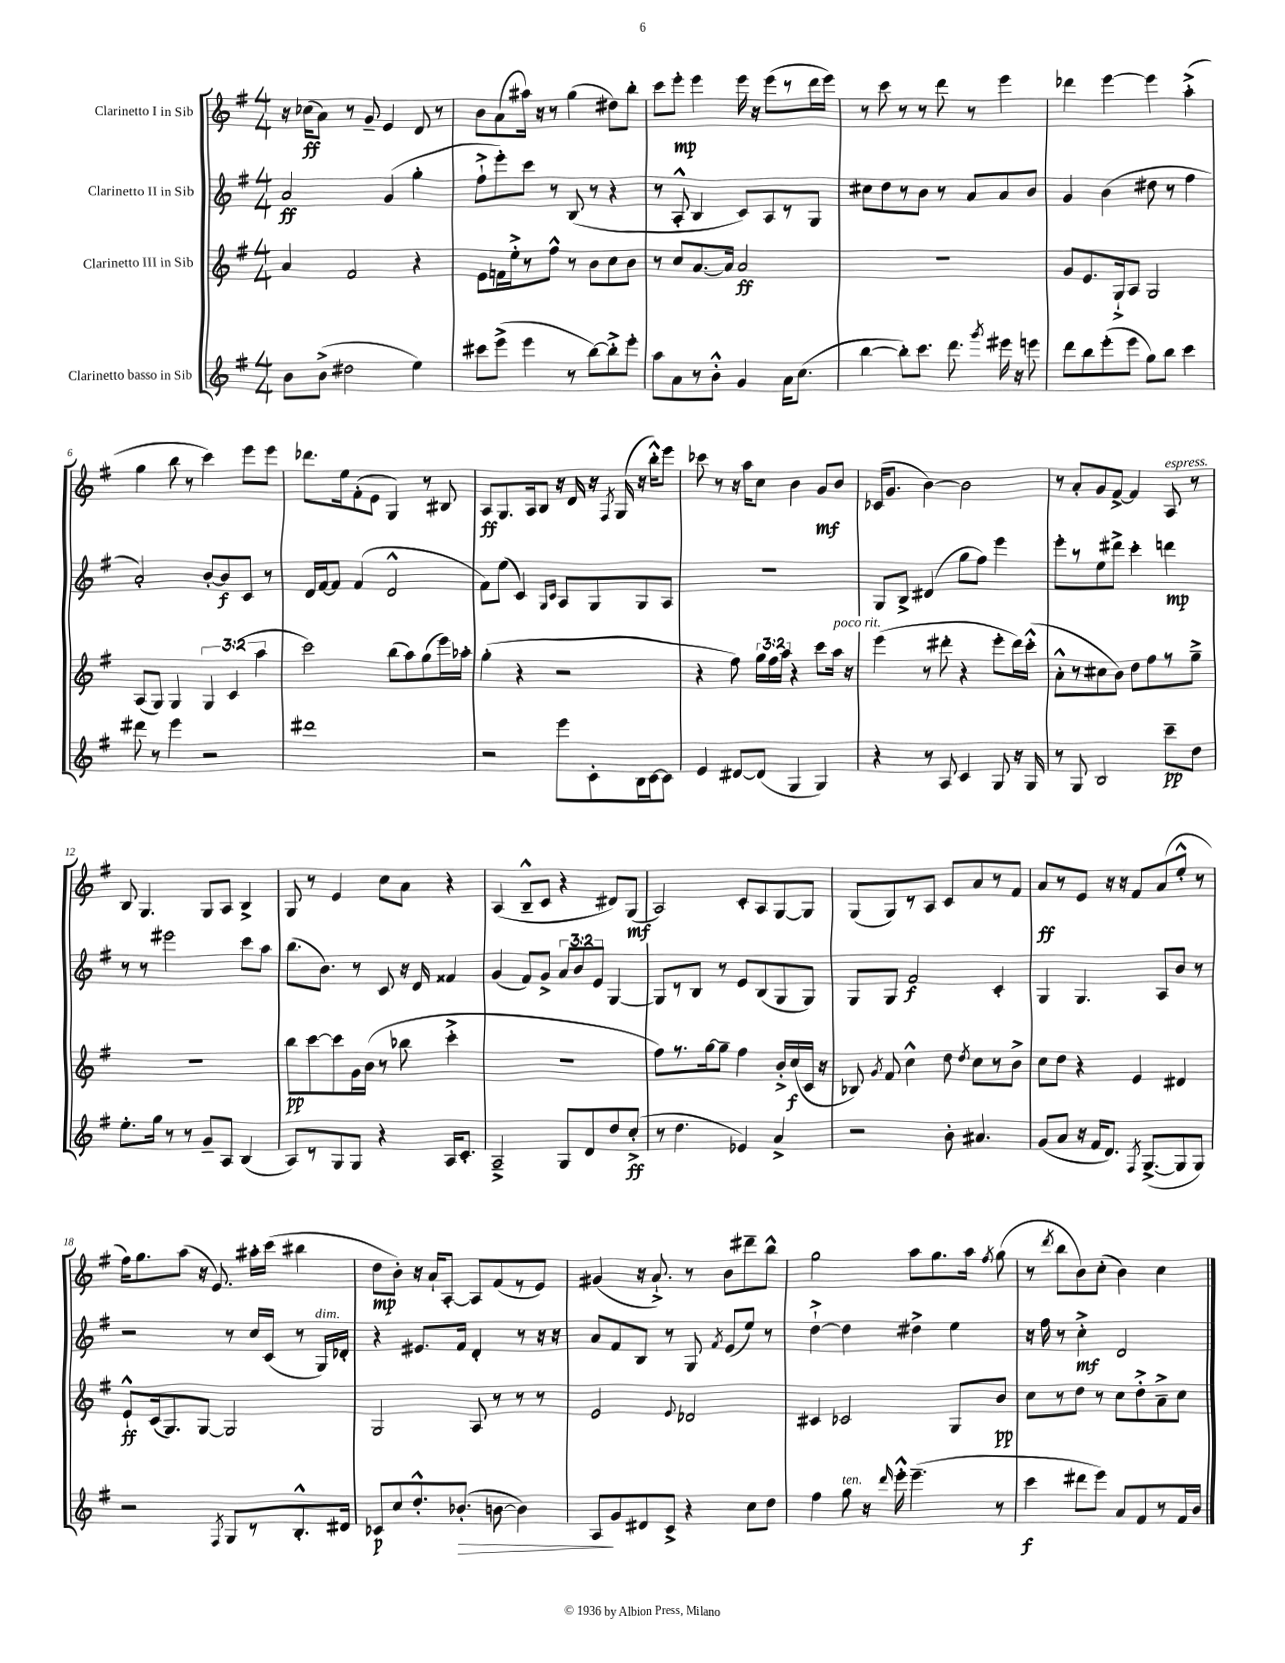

**kern	**dynam	**kern	**dynam	**kern	**dynam	**kern	**dynam
*part4	*part4	*part3	*part3	*part2	*part2	*part1	*part1
*staff4	*staff4	*staff3	*staff3	*staff2	*staff2	*staff1	*staff1
*I"Clarinetto basso in Sib	*	*I"Clarinetto III in Sib	*	*I"Clarinetto II in Sib	*	*I"Clarinetto I in Sib	*
*clefG2	*	*clefG2	*	*clefG2	*	*clefG2	*
*k[f#]	*	*k[f#]	*	*k[f#]	*	*k[f#]	*
*M4/4	*	*M4/4	*	*M4/4	*	*M4/4	*
=1	=1	=1	=1	=1	=1	=1	=1
8b\L	.	4a/	.	2a/	ff	16r	.
.	.	.	.	.	.	(16cc-X\KL	ff
(8b^\J	.	.	.	.	.	8a\J)	.
2dd#X\	.	2f#/	.	.	.	8r	.
.	.	.	.	.	.	8g~/	.
.	.	.	.	(4g/	.	4e/	.
4ee\)	.	4r	.	4gg'\	.	8d/	.
.	.	.	.	.	.	8r	.
=2	=2	=2	=2	=2	=2	=2	=2
8ccc#X\L	.	8e\L	.	8ff#`^\L	.	8b\L	.
(8eee^\J	.	16fn\L	.	8eee'\)	.	(8a\	.
.	.	16ee'^\J	.	.	.	.	.
4eee\	.	8r	.	8ccc\J	.	16aa#X\Jk)	.
.	.	.	.	.	.	16r	.
.	.	8ff#^^\J	.	8r	.	8r	.
8r	.	8r	.	(8B/	.	(4gg\	.
[8bb\L)	.	8b\L	.	8r	.	.	.
8bb'^\]	.	8cc\	.	4r	.	8dd#X\L)	.
8eee'\J	.	8b\J	.	.	.	8bb'\J	.
=3	=3	=3	=3	=3	=3	=3	=3
8aa\L	.	8r	.	8r	.	8ccc\L	.
8a\	.	8cc/L	.	8A'^^/	.	8eee'\J	mp
8r	.	[8.a/	.	4B/	.	4eee\	.
8b'^^\J	.	.	.	.	.	.	.
.	.	16a/Jk]	.	.	.	.	.
4g/	.	2a/	ff	8c/L)	.	16eee\	.
.	.	.	.	.	.	16r	.
.	.	.	.	8A/	.	(8eee\L	.
16a\KL	.	.	.	8r	.	8r	.
(8.cc\J	.	.	.	.	.	.	.
.	.	.	.	8G/J	.	16ddd\L	.
.	.	.	.	.	.	16eee\JJ)	.
=4	=4	=4	=4	=4	=4	=4	=4
[4bb\	.	1r	.	8cc#X\L	.	8r	.
.	.	.	.	8dd\	.	8ccc\	.
8bb'\L])	.	.	.	8r	.	8r	.
8.ccc\J	.	.	.	8b\J	.	8r	.
.	.	.	.	8r	.	8ddd\	.
8.ddd\	.	.	.	.	.	.	.
.	.	.	.	8a/L	.	8r	.
8qggg/	.	.	.	.	.	.	.
16eee#X\	.	.	.	8a/	.	4eee\	.
16r	.	.	.	.	.	.	.
8eeen\	.	.	.	8b/J	.	.	.
=5	=5	=5	=5	=5	=5	=5	=5
8ddd\L	.	8g/L	.	4g/	.	4ddd-X\	.
8bb\	.	8.e/	.	.	.	.	.
(8eee'\	.	.	.	(4b\	.	[4eee\	.
.	.	16G`^/k	.	.	.	.	.
8eee\J	.	8A/J	.	.	.	.	.
8gg\L)	.	2G/	.	8dd#X\	.	4eee\]	.
8bb\J	.	.	.	8r	.	.	.
4ccc\	.	.	.	4ff#\	.	(4aa'^\	.
!!LO:LB:g=z
=6	=6	=6	=6	=6	=6	=6	=6
8ddd#X\	.	(8A/L	.	2a'/)	.	4gg\	.
8r	.	8G/J)	.	.	.	.	.
4eee\	.	4G/	.	.	.	8bb\	.
.	.	.	.	.	.	8r	.
2r	.	6G/	.	[8b'/L	.	4ccc\)	.
.	.	.	.	8b/]	f	.	.
.	.	(6c/	.	.	.	.	.
.	.	.	.	8c/J	.	8eee\L	.
.	.	6aa\	.	.	.	.	.
.	.	.	.	8r	.	8eee\J	.
=7	=7	=7	=7	=7	=7	=7	=7
1ddd#X	.	2ccc\)	.	16d/LL	.	8.ddd-X\L	.
.	.	.	.	[16f#/J	.	.	.
.	.	.	.	8f#/J]	.	.	.
.	.	.	.	.	.	16ee\k	.
.	.	.	.	(4f#/	.	(8f#'\	.
.	.	.	.	.	.	8e\J	.
.	.	(8bb\L	.	2d^^/	.	4G/)	.
.	.	8aa\)	.	.	.	.	.
.	.	(8gg\	.	.	.	8r	.
.	.	16eee\L)	.	.	.	8B#X/	.
.	.	16aa-X'\JJ	.	.	.	.	.
=8	=8	=8	=8	=8	=8	=8	=8
2r	.	(4gg'\	.	8f#\L)	.	8A/L	ff
.	.	.	.	(8ee\J	.	8.G/	.
.	.	4r	.	4c/)	.	.	.
.	.	.	.	.	.	16A/k	.
.	.	.	.	.	.	8B/J	.
.	.	.	.	16qqG/LL	.	.	.
.	.	.	.	16qqc/JJ	.	.	.
8eee\L	.	2r	.	8A/L	.	16r	.
.	.	.	.	.	.	16d/	.
8c'\	.	.	.	8G/	.	16r	.
.	.	.	.	.	.	8qF#/	.
.	.	.	.	.	.	(16G/	.
16B\L	.	.	.	8G/	.	16r	.
[16c\J	.	.	.	.	.	16bb'^^\KL)	.
8c\J]	.	.	.	8A/J	.	8eee\J	.
=9	=9	=9	=9	=9	=9	=9	=9
4e/	.	4r	.	1r	.	8ccc-X\	.
.	.	.	.	.	.	8r	.
[8d#X/L	.	8ff#\)	.	.	.	16r	.
.	.	.	.	.	.	16aa\KL	.
(8d#/J]	.	24gg\LL	.	.	.	8cc\J	.
.	.	24ff#\	.	.	.	.	.
.	.	24aa\JJ	.	.	.	.	.
4G/	.	4r	.	.	.	4b\	.
4G/)	.	8ccc\L	.	.	.	8g/L	mf
!	!	!LO:TX:a:i:t=poco rit.	!	!	!	!	!
.	.	16aa\Jk	.	.	.	8b/J	.
.	.	16r	.	.	.	.	.
=10	=10	=10	=10	=10	=10	=10	=10
4r	.	(4eee\	.	8G/L	.	(16c-X/KL	.
.	.	.	.	.	.	8.g/J	.
.	.	.	.	8B^/J	.	.	.
8r	.	8r	.	(4d#X/	.	[4b\)	.
8A/	.	8ddd#X'\	.	.	.	.	.
4c/	.	4r	.	8gg\L	.	2b\]	.
.	.	.	.	8ff#\J)	.	.	.
8G/	.	8eee'\L	.	4eee\	.	.	.
16r	.	16ddd#\L)	.	.	.	.	.
16G/	.	(16ccc'^^\JJ	.	.	.	.	.
=11	=11	=11	=11	=11	=11	=11	=11
8r	.	8a'^^\L	.	8eee'\L	.	8r	.
8G/	.	8r	.	8r	.	8a'/L	.
2B/	.	8cc#X\	.	8ee\	.	8g/	.
.	.	8b\J)	.	8ddd#X^\J	.	[8f#^/J	.
.	.	8dd\L	.	4ccc'\	.	4f#/]	.
.	.	8ff#\	.	.	.	.	.
!	!	!	!	!	!	!LO:TX:a:i:t=espress.	!
8ccc~\L	pp	8r	.	4dddn\	mp	8A/	.
8dd\J	.	8gg~^\J	.	.	.	8r	.
!!LO:LB:g=z
=12	=12	=12	=12	=12	=12	=12	=12
8.ee'\L	.	1r	.	8r	.	8B/	.
.	.	.	.	8r	.	4.G/	.
16gg\Jk	.	.	.	.	.	.	.
8r	.	.	.	2eee#X\	.	.	.
8r	.	.	.	.	.	.	.
8g~/L	.	.	.	.	.	8G/L	.
8A/J	.	.	.	.	.	8A/J	.
(4B/	.	.	.	8ccc\L	.	4B^/	.
.	.	.	.	8aa\J	.	.	.
=13	=13	=13	=13	=13	=13	=13	=13
8A/L)	.	8bb\L	pp	(8.bb\L	.	8G/	.
8r	.	[8ccc\	.	.	.	8r	.
.	.	.	.	8.b\J)	.	.	.
8G/	.	8ccc\]	.	.	.	4e/	.
8G/J	.	16g\L	.	8r	.	.	.
.	.	(16b\JJ	.	.	.	.	.
4r	.	8r	.	8c/	.	8cc\L	.
.	.	8bb-X\	.	16r	.	8a\J	.
.	.	.	.	16d/	.	.	.
16A/KL	.	4ccc'^\	.	4f##X/	.	4r	.
8.c'/J	.	.	.	.	.	.	.
=14	=14	=14	=14	=14	=14	=14	=14
2A~^/	.	1r	.	(4g/	.	(4A/	.
.	.	.	.	8f#/L)	.	8B~^^/L	.
.	.	.	.	8g^/J	.	8c/J	.
8G/L	.	.	.	12a/L	.	4r	.
.	.	.	.	12b/	.	.	.
8d/	.	.	.	.	.	.	.
.	.	.	.	12e/J	.	.	.
8dd/	.	.	.	[4G/	.	8d#X/L)	.
(8cc'^/J	ff	.	.	.	.	(8G/J	mf
=15	=15	=15	=15	=15	=15	=15	=15
8r	.	8ff#\L)	.	8G/L]	.	2A/)	.
4.dd\	.	8.r	.	8r	.	.	.
.	.	.	.	8B/J	.	.	.
.	.	[16gg\k	.	.	.	.	.
.	.	8gg~\J]	.	8r	.	.	.
4e-X/)	.	4ff#\	.	8e/L	.	8c'/L	.
.	.	.	.	(8B/	.	8A/	.
4a^/	.	16b'^/LL	.	8G/	.	[8G/	.
.	.	(16cc/	f	.	.	.	.
.	.	16c/JJ	.	8G/J)	.	8G/J]	.
.	.	16r	.	.	.	.	.
=16	=16	=16	=16	=16	=16	=16	=16
2r	.	8B-X/)	.	8G/L	.	(8G/L	.
.	.	8qg/	.	.	.	.	.
.	.	8f#/	.	8G/J	.	8G/)	.
.	.	4cc^^\	.	2f#/	f	8r	.
.	.	.	.	.	.	8A/J	.
8b'\	.	8dd\	.	.	.	8c/L	.
.	.	8qdd/	.	.	.	.	.
4.a#X/	.	8cc\L	.	.	.	8a/	.
.	.	8r	.	4c'/	.	8r	.
.	.	8b^\J	.	.	.	8f#/J	.
=17	=17	=17	=17	=17	=17	=17	=17
(8g/L	.	8cc\L	.	4G/	.	8a/L	ff
8a/J	.	8dd\J	.	.	.	8r	.
16r	.	4r	.	4.G/	.	8e/J	.
16f#/KL	.	.	.	.	.	.	.
8.d/J)	.	.	.	.	.	16r	.
.	.	.	.	.	.	16r	.
.	.	4e/	.	.	.	8f#/L	.
8qF#/	.	.	.	.	.	.	.
([8.G^/L	.	.	.	.	.	.	.
.	.	.	.	8A/L	.	(8a/	.
8G/]	.	4d#X/	.	8b/J	.	8ee'^^/J	.
8G/J)	.	.	.	8r	.	8r	.
!!LO:LB:g=z
=18	=18	=18	=18	=18	=18	=18	=18
2r	.	8e`^^/L	ff	2r	.	16ff#\KL)	.
.	.	.	.	.	.	8.gg\	.
.	.	(16c/k	.	.	.	.	.
.	.	8.G/)	.	.	.	.	.
.	.	.	.	.	.	(8aa\J	.
.	.	[8G/J	.	.	.	16r	.
.	.	.	.	.	.	8.e/)	.
8qF#/	.	.	.	.	.	.	.
8G/L	.	2G/]	.	8r	.	.	.
8r	.	.	.	16cc/LL	.	16aa#X'\LL	.
.	.	.	.	(16c/JJ	.	(16ccc\JJ	.
8.B'^^/	.	.	.	8r	.	4bb#X\	.
!	!	!	!	!LO:TX:a:i:t=dim.	!	!	!
.	.	.	.	16G/LL)	.	.	.
16d#X/Jk	.	.	.	16d-X'/JJ	.	.	.
=19	=19	=19	=19	=19	=19	=19	=19
8c-X/L	p	2G/	.	4r	.	8dd\L	mp
8cc/	.	.	.	.	.	8b'\J)	.
8.dd'^^/	.	.	.	8.e#X/L	.	16r	.
.	.	.	.	.	.	16a`/KL	.
.	.	.	.	.	.	[8A'/J	.
!	!LO:HP:b	!	!	!	!	!	!
(8.b-X'/J	>	.	.	16f#/Jk	.	.	.
.	.	8A/	.	4d'/	.	8A/L]	.
[8bn\	.	8r	.	.	.	(8f#/	.
4b\])	.	8r	.	8r	.	8r	.
.	.	8r	.	16r	.	8e/J)	.
.	.	.	.	16r	.	.	.
=20	=20	=20	=20	=20	=20	=20	=20
8A/L	.	2e/	.	8a/L	.	(4g#X/	.
8g/	]	.	.	8f#/	.	.	.
8d#X/	.	.	.	8B/J	.	16r	.
.	.	.	.	.	.	8.a`^/)	.
8c^/J	.	.	.	8r	.	.	.
.	.	8qqe/	.	.	.	.	.
4r	.	2d-X/	.	8G/	.	8r	.
.	.	.	.	8qf#/	.	.	.
.	.	.	.	(8e/L	.	8b\L	.
8cc\L	.	.	.	8ee/J)	.	8ddd#X~\	.
8dd\J	.	.	.	8r	.	8bb^^\J	.
=21	=21	=21	=21	=21	=21	=21	=21
4ff#\	.	4c#X/	.	[4dd`^\	.	2gg\	.
!LO:TX:a:i:t=ten.	!	!	!	!	!	!	!
8gg\	.	2c-X/	.	4dd\]	.	.	.
16r	.	.	.	.	.	.	.
16qqddd/	.	.	.	.	.	.	.
16eee'^^\	.	.	.	.	.	.	.
(4.eee~\	.	.	.	4dd#X^\	.	8aa\L	.
.	.	.	.	.	.	8.gg\	.
.	.	8G/L	.	4ee\	.	.	.
.	.	.	.	.	.	16aa\Jk	.
.	.	.	.	.	.	8qff#/	.
8r	.	8b/J	pp	.	.	(8gg\	.
=22	=22	=22	=22	=22	=22	=22	=22
4ccc\	f	8cc\L	.	16r	.	8r	.
.	.	.	.	16ff#\	.	.	.
.	.	.	.	.	.	8qddd/	.
.	.	8r	.	8r	.	8bb\L	.
8ddd#X\L	.	8dd\J	.	4cc'^\	mf	8b\)	.
8eee\J)	.	8r	.	.	.	(8cc'\J	.
8a/L	.	8cc\L	.	2d/	.	4b\)	.
8f#/	.	8dd'^\	.	.	.	.	.
8r	.	8a~^\	.	.	.	4cc\	.
16f#/L	.	8cc\J	.	.	.	.	.
16b/JJ	.	.	.	.	.	.	.
==	==	==	==	==	==	==	==
*-	*-	*-	*-	*-	*-	*-	*-
